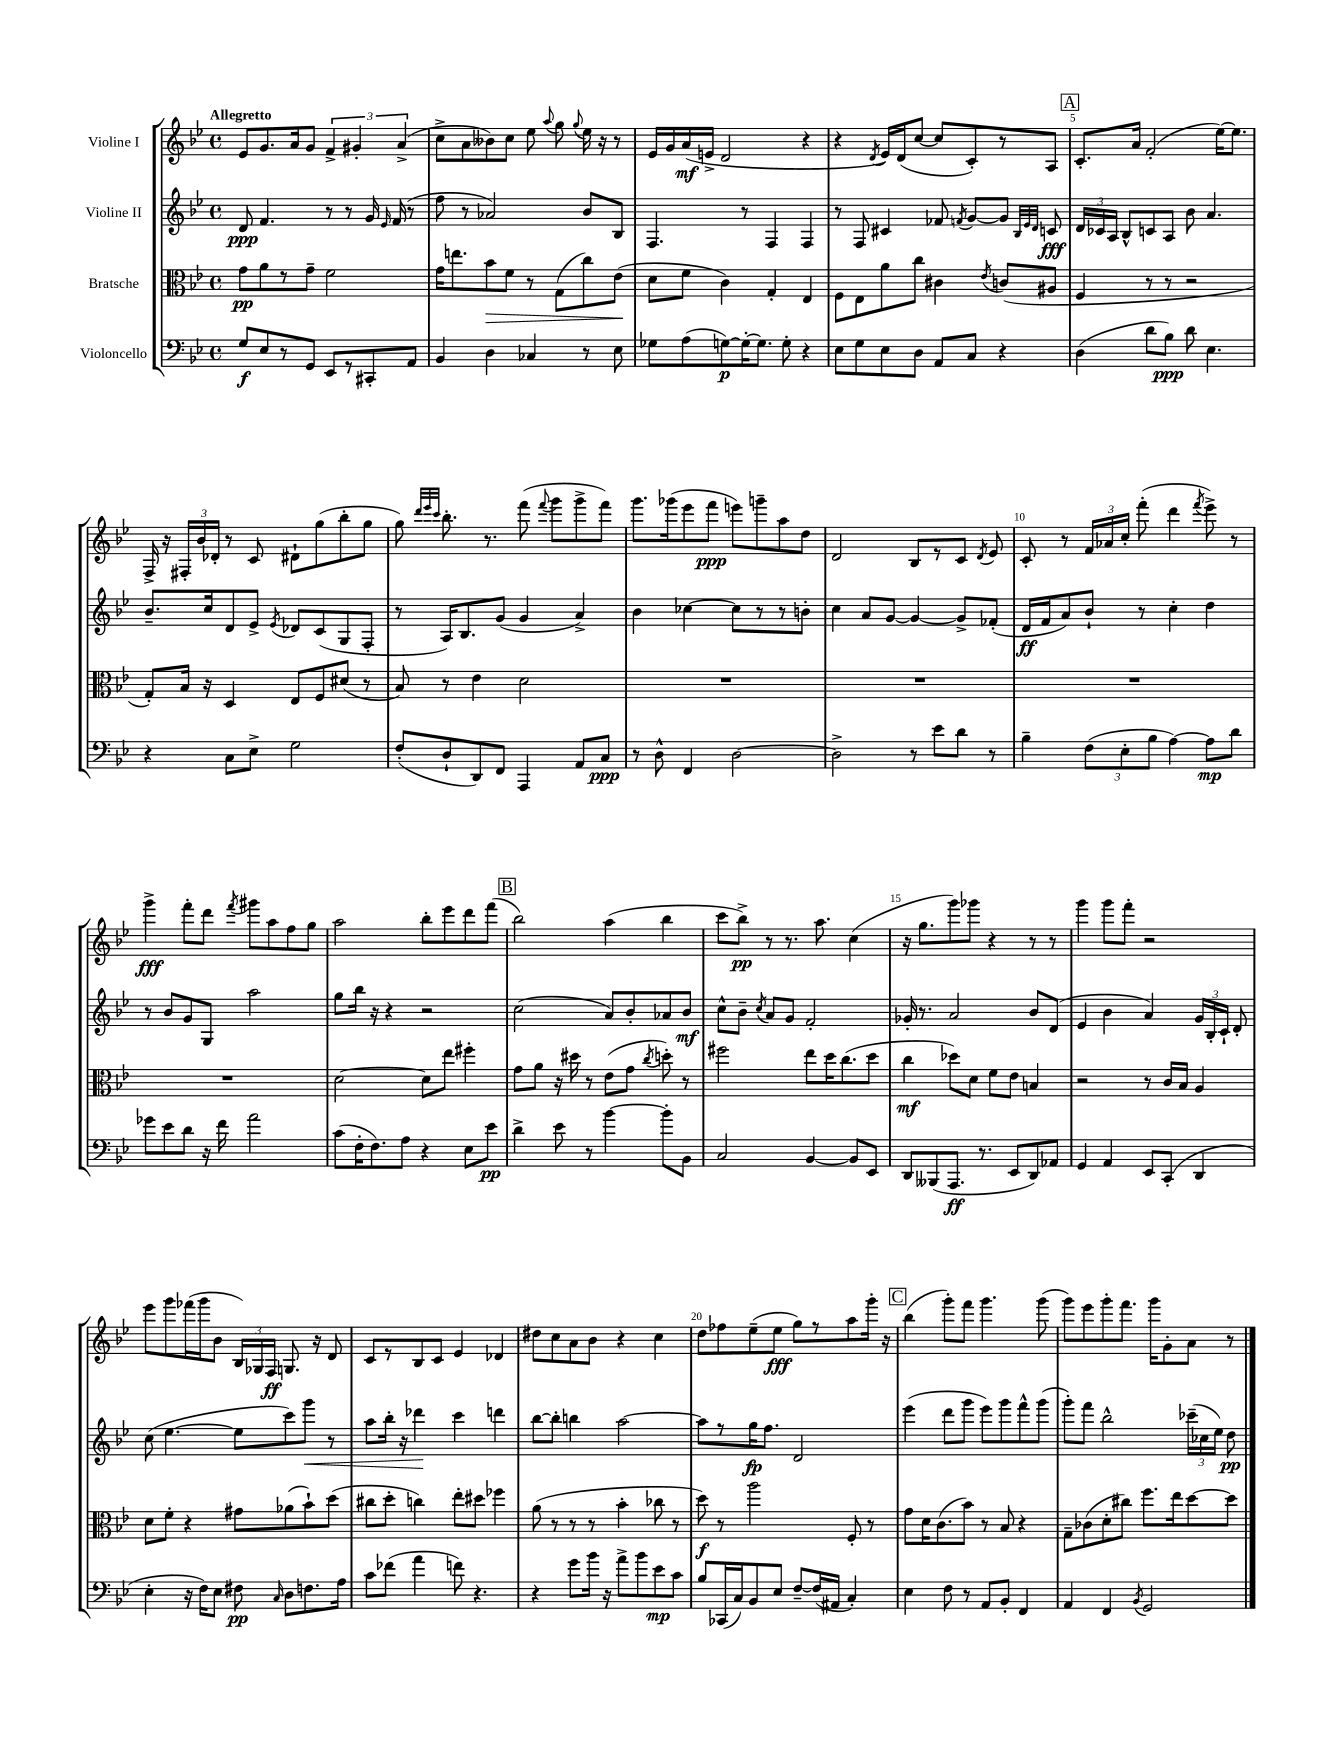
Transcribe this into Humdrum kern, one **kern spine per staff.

**kern	**dynam	**kern	**dynam	**kern	**dynam	**kern	**dynam
*part4	*part4	*part3	*part3	*part2	*part2	*part1	*part1
*staff4	*staff4	*staff3	*staff3	*staff2	*staff2	*staff1	*staff1
*I"Violoncello	*	*I"Bratsche	*	*I"Violine II	*	*I"Violine I	*
*clefF4	*	*clefC3	*	*clefG2	*	*clefG2	*
*k[b-e-]	*	*k[b-e-]	*	*k[b-e-]	*	*k[b-e-]	*
*M4/4	*	*M4/4	*	*M4/4	*	*M4/4	*
*met(c)	*	*met(c)	*	*met(c)	*	*met(c)	*
=1	=1	=1	=1	=1	=1	=1	=1
!	!	!	!	!	!	!LO:TX:a:B:t=Allegretto	!
8G/L	f	8g\L	pp	8d/	ppp	8e-/L	.
8E-/	.	8a\	.	4.f/	.	8.g/	.
8r	.	8r	.	.	.	.	.
.	.	.	.	.	.	16a/k	.
8GG/J	.	8g~\J	.	.	.	8g/J	.
8EE-/L	.	2f\	.	8r	.	6f^/	.
8r	.	.	.	8r	.	.	.
.	.	.	.	.	.	6g#X'/	.
8CC#X'/	.	.	.	16g/	.	.	.
.	.	.	.	16qqe-/	.	.	.
.	.	.	.	(16f/	.	.	.
.	.	.	.	.	.	(6a^/	.
8AA/J	.	.	.	8r	.	.	.
=2	=2	=2	=2	=2	=2	=2	=2
4BB-/	.	16g\KL	.	8ff\	.	8cc^\L	.
.	.	8.een\	.	.	.	.	.
.	.	.	.	8r	.	8a\	.
!	!	!	!LO:HP:b	!	!	!	!
4D\	.	8b-\	>	2a-X/)	.	8b--X\)	.
.	.	8f\J	.	.	.	8cc\J	.
4C-X/	.	8r	.	.	.	8ee-\	.
.	.	.	.	.	.	8qqaa/	.
.	.	(8G\L	.	.	.	8gg\	.
.	.	.	.	.	.	8qqgg/	.
8r	.	8cc\)	.	8b-/L	.	16ee-\	.
.	.	.	.	.	.	16r	.
8E-\	.	(8e-\J	.	8B-/J	.	8r	.
.	.	.	]	.	.	.	.
=3	=3	=3	=3	=3	=3	=3	=3
8G-X\L	.	8d\L	.	4.F/	.	16e-/LL	.
.	.	.	.	.	.	16g/	.
(8A\	.	8f\J	.	.	.	(16a/	mf
.	.	.	.	.	.	16en^/JJ	.
[8Gn\)	p	4c\)	.	.	.	2d/	.
16G'\K_	.	.	.	8r	.	.	.
8.G\J]	.	.	.	.	.	.	.
.	.	4G'/	.	4F/	.	.	.
8G'\	.	.	.	.	.	.	.
4r	.	4E-/	.	4F/	.	4r	.
=4	=4	=4	=4	=4	=4	=4	=4
8E-\L	.	8F\L	.	8r	.	4r	.
8G\	.	8E-\	.	8F/	.	.	.
.	.	.	.	.	.	8qd/	.
8E-\	.	8a\	.	4c#X/	.	16e-/LL)	.
.	.	.	.	.	.	(16d/J	.
8D\J	.	8cc\J	.	.	.	[8cc/J	.
8AA/L	.	4c#X\	.	8f-X/	.	8cc/L]	.
.	.	.	.	8qfn/	.	.	.
8C/J	.	.	.	[8g/L	.	8c'/)	.
.	.	8qe-/	.	.	.	.	.
4r	.	(8cn/L	.	8g/J]	.	8r	.
.	.	.	.	32qqB-/LLL	.	.	.
.	.	.	.	32qqe-/	.	.	.
.	.	.	.	32qqd/JJJ	.	.	.
.	.	8A#X/J	.	8cn/	fff	8A/J	.
!!LO:REH:place=s1:t=A
=5	=5	=5	=5	=5	=5	=5	=5
(4D\	.	4F/	.	24d/LL	.	8.c'/L	.
.	.	.	.	24c-X/	.	.	.
.	.	.	.	24A/JJ	.	.	.
.	.	.	.	8B-^^/L	.	.	.
.	.	.	.	.	.	16a/Jk	.
8d\L	.	8r	.	8cn/	.	(2f'/	.
8B-\J)	ppp	8r	.	8A/J	.	.	.
8d\	.	2r	.	8b-\	.	.	.
4.E-\	.	.	.	4.a/	.	.	.
.	.	.	.	.	.	[16ee-\KL)	.
.	.	.	.	.	.	8.ee-\J]	.
!!LO:LB:g=z
=6	=6	=6	=6	=6	=6	=6	=6
4r	.	8G'/L)	.	8.b-~/L	.	16F^/	.
.	.	.	.	.	.	16r	.
.	.	16B-/Jk	.	.	.	24F#X'/LL	.
.	.	.	.	.	.	24b-/	.
.	.	16r	.	16cc/k	.	.	.
.	.	.	.	.	.	24d-X'/JJ	.
8C\L	.	4D/	.	8d/	.	8r	.
8E-^\J	.	.	.	8e-^/J	.	8c/	.
.	.	.	.	8qe-/	.	.	.
2G\	.	8E-/L	.	8d-X/L	.	8d#X`\L	.
.	.	8F/	.	(8c/	.	(8gg\	.
.	.	(8d#X/J	.	8G/	.	8bb-'\	.
.	.	8r	.	8F'/J	.	8gg\J	.
=7	=7	=7	=7	=7	=7	=7	=7
(8F'/L	.	8B-/)	.	8r	.	8gg\)	.
.	.	.	.	.	.	32qqddd/LLL	.
.	.	.	.	.	.	32qqeee-/	.
.	.	.	.	.	.	32qqccc/JJJ	.
8D`/	.	8r	.	16A/KL)	.	8.bb-'\	.
.	.	.	.	8.B-/	.	.	.
8DD/)	.	4e-\	.	.	.	.	.
.	.	.	.	.	.	8.r	.
8FF/J	.	.	.	(8g/J	.	.	.
4AAA/	.	2d\	.	4g/	.	(8fff\	.
.	.	.	.	.	.	8qqfff/	.
.	.	.	.	.	.	8ggg\L	.
8AA/L	.	.	.	4a^/)	.	8ggg^\	.
8C/J	ppp	.	.	.	.	8fff\J)	.
=8	=8	=8	=8	=8	=8	=8	=8
8r	.	1r	.	4b-\	.	8.ggg\L	.
8D^^\	.	.	.	.	.	.	.
.	.	.	.	.	.	(16ggg-X\k	.
4FF/	.	.	.	[4cc-X\	.	8eee-\	.
.	.	.	.	.	.	8fff\J	ppp
[2D\	.	.	.	8cc-\L]	.	8eeen\L)	.
.	.	.	.	8r	.	8gggn~\	.
.	.	.	.	8r	.	8aa\	.
.	.	.	.	8bn'\J	.	8dd\J	.
=9	=9	=9	=9	=9	=9	=9	=9
2D^\]	.	1r	.	4cc\	.	2d/	.
.	.	.	.	8a/L	.	.	.
.	.	.	.	[8g/J	.	.	.
8r	.	.	.	4g/_	.	8B-/L	.
8e-\L	.	.	.	.	.	8r	.
8d\J	.	.	.	8g^/L]	.	8c/J	.
.	.	.	.	.	.	8qd/	.
8r	.	.	.	(8f-X'/J	.	8e-/	.
=10	=10	=10	=10	=10	=10	=10	=10
4B-~\	.	1r	.	16d/LL	ff	8c'/	.
.	.	.	.	16f/J	.	.	.
.	.	.	.	8a/)	.	8r	.
(12F\L	.	.	.	8b-`/J	.	24f/LL	.
.	.	.	.	.	.	24a-X/	.
12E-'\	.	.	.	.	.	24cc'/JJ	.
.	.	.	.	8r	.	(8fff'\	.
12B-\J	.	.	.	.	.	.	.
[4A\)	.	.	.	4cc'\	.	4ddd\	.
.	.	.	.	.	.	8qfff/	.
8A\L]	mp	.	.	4dd\	.	8eee-^\)	.
8d\J	.	.	.	.	.	8r	.
!!LO:LB:g=z
=11	=11	=11	=11	=11	=11	=11	=11
8g-X\L	.	1r	.	8r	.	4ggg^\	fff
8e-\	.	.	.	8b-/L	.	.	.
8d\J	.	.	.	8g/	.	8fff'\L	.
16r	.	.	.	8G/J	.	8ddd\J	.
16f\	.	.	.	.	.	.	.
.	.	.	.	.	.	8qfff/	.
2a\	.	.	.	2aa\	.	8ggg#X\L	.
.	.	.	.	.	.	8aa\	.
.	.	.	.	.	.	8ff\	.
.	.	.	.	.	.	8gg\J	.
=12	=12	=12	=12	=12	=12	=12	=12
(8c\L	.	[2d\	.	8gg\L	.	2aa\	.
16F'\K	.	.	.	16bb-\Jk	.	.	.
8.F\)	.	.	.	16r	.	.	.
.	.	.	.	4r	.	.	.
8A\J	.	.	.	.	.	.	.
4r	.	8d\L]	.	2r	.	8bb-'\L	.
.	.	8ee-\J	.	.	.	8eee-\	.
8E-\L	.	4ff#X'\	.	.	.	8ddd\	.
8e-\J	pp	.	.	.	.	(8fff\J	.
!!LO:REH:place=s1:t=B
=13	=13	=13	=13	=13	=13	=13	=13
4d^\	.	8g\L	.	(2cc\	.	2bb-\)	.
.	.	8a\J	.	.	.	.	.
8e-\	.	16r	.	.	.	.	.
.	.	16dd#X\	.	.	.	.	.
8r	.	8r	.	.	.	.	.
[4b-\	.	(8e-\L	.	8a/L)	.	(4aa\	.
.	.	8g\J	.	8b-'/	.	.	.
.	.	8qcc/	.	.	.	.	.
8b-'\L]	.	8ddn'\)	.	8a-X/	.	4bb-\	.
8BB-\J	.	8r	.	8b-/J	mf	.	.
=14	=14	=14	=14	=14	=14	=14	=14
2C/	.	2ff#X\	.	8cc^^\L	.	8ccc\L	.
.	.	.	.	8b-~\J	.	8bb-^\J)	pp
.	.	.	.	8qcc/	.	.	.
.	.	.	.	8a/L	.	8r	.
.	.	.	.	8g/J	.	8.r	.
[4BB-/	.	8ee-\L	.	2f'/	.	.	.
.	.	.	.	.	.	8.aa\	.
.	.	16dd\K	.	.	.	.	.
.	.	(8.cc\	.	.	.	.	.
8BB-/L]	.	.	.	.	.	(4cc\	.
8EE-/J	.	8dd\J	.	.	.	.	.
=15	=15	=15	=15	=15	=15	=15	=15
8DD/L	.	4cc\	mf	16g-X'/	.	16r	.
.	.	.	.	8.r	.	8.gg\L	.
(8BBB--X/	.	.	.	.	.	.	.
8.AAA/J	ff	8dd-X\L)	.	2a/	.	8ggg\)	.
.	.	8d\J	.	.	.	8ggg-X\J	.
8.r	.	.	.	.	.	.	.
.	.	8f\L	.	.	.	4r	.
8EE-/L	.	8e-\J	.	.	.	.	.
8DD/)	.	4Bn/	.	8b-/L	.	8r	.
8AA-X/J	.	.	.	(8d/J	.	8r	.
=16	=16	=16	=16	=16	=16	=16	=16
4GG/	.	2r	.	4e-/	.	4ggg\	.
4AA/	.	.	.	4b-\	.	8ggg\L	.
.	.	.	.	.	.	8fff'\J	.
8EE-/L	.	8r	.	4a/)	.	2r	.
(8CC'/J	.	16c/LL	.	.	.	.	.
.	.	16B-/JJ	.	.	.	.	.
4DD/	.	4A/	.	24g/LL	.	.	.
.	.	.	.	24B-'/	.	.	.
.	.	.	.	24c`/JJ	.	.	.
.	.	.	.	8d'/	.	.	.
!!LO:LB:g=z
=17	=17	=17	=17	=17	=17	=17	=17
4E-'\	.	8d\L	.	(8cc\	.	8eee-\L	.
.	.	8f'\J	.	[4.ee-\	.	8ggg\	.
16r	.	4r	.	.	.	(16fff-X\L	.
16F\KL)	.	.	.	.	.	16ggg\J	.
8E-\J	.	.	.	.	.	8b-\J	.
8F#X\	pp	8g#X\L	.	8ee-\L]	.	24B-/LL)	.
.	.	.	.	.	.	24G-X/	.
.	.	.	.	.	.	24F/JJ	ff
16qqC/	.	.	.	.	.	.	.
8D\L	.	(8a-X\	.	8ccc\)	.	8.Gn/	.
!	!	!	!	!	!LO:HP:b	!	!
8.Fn\	.	8b-`\)	.	8ggg\J	<	.	.
.	.	.	.	.	.	16r	.
.	.	(8dd\J	.	8r	.	8d/	.
16A\Jk	.	.	.	.	.	.	.
=18	=18	=18	=18	=18	=18	=18	=18
8c\L	.	8cc#X\L	.	8aa\L	.	8c/L	.
(8f-X\J	.	8dd'\J	.	16bb-'\Jk	.	8r	.
.	.	.	.	16r	.	.	.
4a\	.	4ccn\)	.	4ddd-X\	.	8B-/	.
.	.	.	.	.	.	8c/J	.
8fn\)	.	8ee-'\L	.	4ccc\	[	4e-/	.
4.r	.	8dd#X\J	.	.	.	.	.
.	.	4ff-X\	.	4dddn\	.	4d-X/	.
=19	=19	=19	=19	=19	=19	=19	=19
4r	.	(8a\	.	[8bb-\L	.	8dd#X\L	.
.	.	8r	.	8bb-'\J]	.	8cc\	.
8g\L	.	8r	.	4bbn\	.	8a\	.
16b-\Jk	.	8r	.	.	.	8b-\J	.
16r	.	.	.	.	.	.	.
8a^\L	.	4b-'\	.	[2aa\	.	4r	.
8b-\	.	.	.	.	.	.	.
8e-\	mp	8cc-X\	.	.	.	4cc\	.
8c\J	.	8r	.	.	.	.	.
=20	=20	=20	=20	=20	=20	=20	=20
8B-/L	.	8dd\)	f	8aa\L]	.	8dd\L	.
(16CC-X/L	.	8r	.	8r	.	8ff-X\	.
16C/J)	.	.	.	.	.	.	.
8BB-/	.	2aa\	.	16gg\K	fp	(8ee-~\	.
.	.	.	.	8.ff\J	.	.	.
8E-/J	.	.	.	.	.	8ee-\J	fff
[8F~/L	.	.	.	2d/	.	8gg\L)	.
(16F/L]	.	.	.	.	.	8r	.
16AA#X/JJ	.	.	.	.	.	.	.
4C'/)	.	8F'/	.	.	.	8aa\	.
.	.	8r	.	.	.	16ggg'\Jk	.
.	.	.	.	.	.	16r	.
!!LO:REH:place=s1:t=C
=21	=21	=21	=21	=21	=21	=21	=21
4E-\	.	8g\L	.	(4eee-\	.	(4bb-\	.
.	.	16d\K	.	.	.	.	.
.	.	(8.c\	.	.	.	.	.
8F\	.	.	.	8ddd\L	.	8ggg'\L)	.
8r	.	8b-\J)	.	8ggg\J	.	8fff\J	.
8AA/L	.	8r	.	8eee-\L)	.	4.ggg\	.
8BB-'/J	.	8B-/	.	8ggg\	.	.	.
4FF/	.	4r	.	8fff^^\	.	.	.
.	.	.	.	(8ggg\J	.	(8ggg\	.
=22	=22	=22	=22	=22	=22	=22	=22
4AA/	.	8G~\L	.	8ggg'\L)	.	8ggg\L)	.
.	.	(8c-X\	.	8fff\J	.	8eee-\	.
4FF/	.	8d'\	.	2bb-^^\	.	8ggg'\	.
.	.	8cc#X\J)	.	.	.	8.fff\J	.
8qBB-/	.	.	.	.	.	.	.
2GG/	.	8.ff\L	.	.	.	.	.
.	.	.	.	.	.	16ggg\KL	.
.	.	.	.	.	.	8g'\	.
.	.	16ee-\k	.	.	.	.	.
.	.	[8dd\	.	(24ccc-X~\LL	.	8a\J	.
.	.	.	.	24cc-X\	.	.	.
.	.	.	.	24ee-\JJ)	.	.	.
.	.	8dd\J]	.	8dd\	pp	8r	.
==	==	==	==	==	==	==	==
*-	*-	*-	*-	*-	*-	*-	*-
